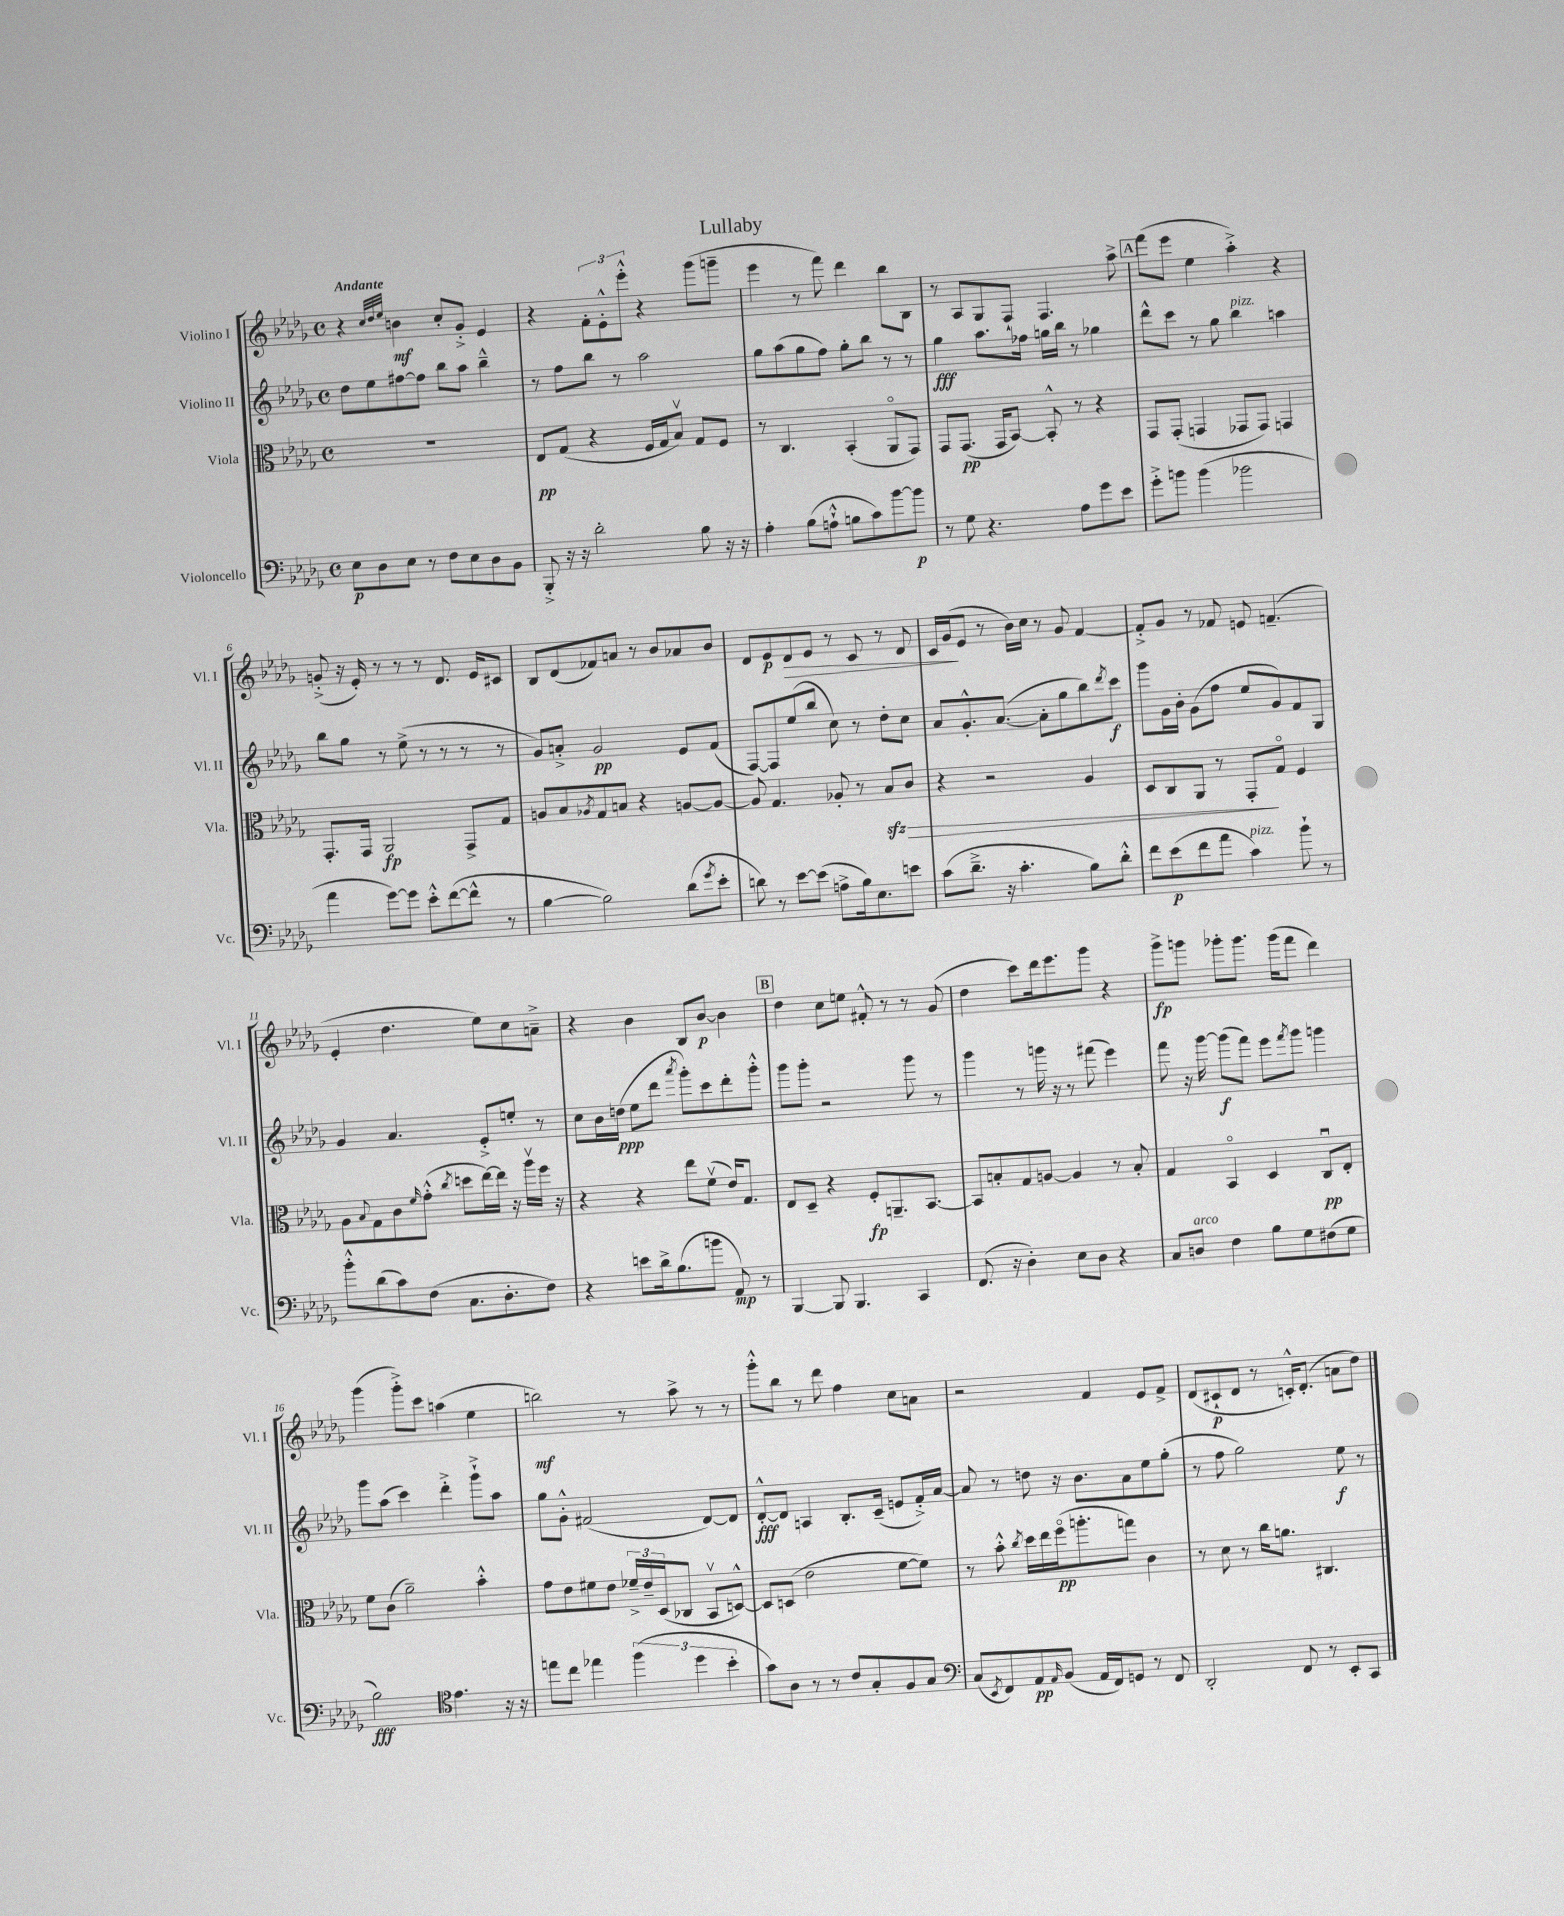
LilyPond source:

\header { title = "Lullaby" }
<<
\new StaffGroup <<
\new Staff = "s0" \with { instrumentName = "Violino I" shortInstrumentName = "Vl. I" } {
    \clef treble \key des \major \defaultTimeSignature \time 4/4 \tempo "Andante"
    r4 \grace { c''32 des''32 ees''32 } b'4\mf c''8-. ges'8-.-> ees'4 |
    r4 \tuplet 3/2 { f'8-. ees'8-.-^ ees'''8-.-^ } r4 ges'''8( g'''8-- |
    ees'''4 r8 f'''8) des'''4 bes''8 bes8 |
    r8 aes8 ges8 f8-! f4. aes''8-> |
    \mark \markup { \box "A" } f'''8( ees'''8 ees''4 aes''4-.->) r4 |
    g'8-.->( r16 ees'16-.) r8 r8 r8 des'8. ees'16 cis'8 |
    bes8 des'8( fes'8) a'8 r8 bes'8 aes'8 bes'8 |
    des'8 ees'8\p des'8\> ees'8 r8 c'8 r8 des'8 |
    c'16 ges'16\!( ees'8 r8 bes'16) c''16 r8 ges'8 f'4~ |
    f'8-.-> ges'8 r8 fes'8 e'8 f'4.--( |
    ees'4-. des''4. ees''8) c''8 a'8---> |
    r4 bes'4 bes8 bes'8~\p bes'4 |
    \mark \markup { \box "B" } des''4 c''8 e''8 fis'8-.-^ r8 r8 ges'8( |
    des''4 c'''8) des'''16 ees'''8. ges'''8 r4 |
    ges'''8->\fp g'''8 ges'''8-. ges'''8. ges'''16( f'''8 des'''4) |
    ges'''4( ges'''8-.->) c'''8 a''4( ees''4 |
    b''2\mf) r8 aes''8-> r8 r8 |
    ges'''8-.-^ bes''8 r8 des'''8 f''4 c''8 a'8 |
    r2 f'4 ees'8 f'8-> |
    des'8( cis'8-!\p des'8 r8 c'16-.-^) des'8.-.( a'8 des''8) \bar "|." |
}
\new Staff = "s1" \with { instrumentName = "Violino II" shortInstrumentName = "Vl. II" } {
    \clef treble \key des \major \defaultTimeSignature \time 4/4
    des''8 ees''8 fis''8~ fis''8 bes''8 aes''8 bes''4---^ |
    r8 f''8 bes''8 r8 aes''2 |
    ges''8 aes''8( ges''8 f''8) ges''8-. bes''8 r8 r8 |
    ges''4\fff aes''8. fes''16 g''16 bes''16 r8 ges''4 |
    \mark \markup { \box "A" } des'''8-^ c'''8 r8 ges''8 bes''4^\markup { \italic "pizz." } a''4 |
    bes''8 ges''8 r8 ees''8->( r8 r8 r8 r8 |
    ges'8) a'8-.-> ges'2\pp ees'8 f'8( |
    f8~) f8 ees''8( bes''8 c''8) r8 des''8-. c''8 |
    aes'8 ges'8.-.-^ aes'8.~( aes'8-. ges''8 bes''8) \acciaccatura { des'''8 } c'''8\f |
    ges'''8 ges'16 bes'16-. ges'8( f''8 ees''8 ges'8) f'8 ges8 |
    ges'4 aes'4. ees'8-.-> e''8-. r8 |
    c''8 bes'16 d''16\ppp( ees''8 des'''8 \acciaccatura { aes'''8 } ges'''8-.) c'''8 des'''8-. ges'''8-.-^ |
    \mark \markup { \box "B" } ges'''8 ges'''8-. r2 ges'''8 r8 |
    ges'''4 r8 g'''16 r16 r8 fis'''8( ees'''4) |
    f'''8 r16 ges'''16~ ges'''8\f( f'''8) ees'''8 \acciaccatura { f'''8 } ges'''8 g'''4 |
    ges'''8 aes''8( c'''4) des'''4-.-> ges'''8-!-> aes''8 |
    ges''8 ges'8-.-^ fis'2( des'8~) des'8 |
    des'8~-.-^\fff des'8 a4 bes8.-. c'16--( e'8 f'16-.->) aes'16~ |
    aes'8 r8 d''8 r16 bes'8. aes'8 ees''8 ges''8-.( |
    r8 f''8 ges''2) ees''8\f r8 \bar "|." |
}
\new Staff = "s2" \with { instrumentName = "Viola" shortInstrumentName = "Vla." } {
    \clef alto \key des \major \defaultTimeSignature \time 4/4
    R1 |
    ees8\pp ges8( r4 f16 ges16 bes8\upbow) ges8 f8 |
    r8 c4. bes,4-.( aes,8\flageolet ges,8) |
    ges,8 ges,8.\pp( ges,16 bes,8~) bes,8-.-^ r8 r4 |
    \mark \markup { \box "A" } ges,8 ges,8-.( g,4 ges,8 ges,8) g,4 |
    ges,8.-. ges,16 aes,2\fp ges,8-> ges8 |
    a8 bes8 \acciaccatura { aes8 } ges8 b8 r4 a8~ a8~ |
    a8 ges4. aes8-. r8 bes8\sfz c'8\> |
    r4 r2 aes4 |
    des8 c8 aes,8 r8 ges,8-.\! ges8\flageolet f4 |
    aes8 \appoggiatura { bes8 } ges8 c'8 \grace { f'16 } ges'8-.-^( \acciaccatura { c''8 } d''8 ees''16~) ees''16 r16 aes''16\upbow f''16 r16 |
    r4 r4 ees''8 f'8\upbow( ees'16) ges8. |
    \mark \markup { \box "B" } ees8 des8-- r4 f8-.\fp a,8.-- bes,8.~ |
    bes,8 b8-. ges8 a8~ a4 r8 b8-. |
    ges4 bes,4\flageolet des4 c8\downbow\pp ees8-. |
    f'8 c'8( aes'2--) bes'4-.-^ |
    ges'8 ees'8 fis'8 ees'8 \tuplet 3/2 { fes'16---> ees'16-- des16( } ces8 bes,8\upbow d8~-^) |
    d8 d8( ees'2 f'8~ f'8) |
    r8 bes'8-.-^ \acciaccatura { c''8 } des''16 ees''16 f''16\flageolet\pp( a''8.-. g''8) c'4 |
    r8 des'8 r8 c''16 a'8. cis4. \bar "|." |
}
\new Staff = "s3" \with { instrumentName = "Violoncello" shortInstrumentName = "Vc." } {
    \clef bass \key des \major \defaultTimeSignature \time 4/4
    ees8\p des8 ees8 r8 f8 ees8 des8 bes,8 |
    bes,,8-.-> r16 r16 des'2-. bes8 r16 r16 |
    aes4-. bes8( a8-!-^ b8 c'8) bes'8~ bes'8\p |
    r8 ges8 r4. aes8 ges'8 ees'8 |
    \mark \markup { \box "A" } ges'8-.-> b'8 b'4( bes'2 |
    aes'4 ges'8~) ges'8 ees'8-.-^ f'8~( f'8-^ r8 |
    bes4~ bes2) des'8( \acciaccatura { ges'8 } ees'8-. |
    d'8) r8 ees'8~ ees'8( a8-> bes16) ees8. e'8 |
    c'8( des'8.---> r16 c'4.-. bes8) des'8-.-^ |
    f'8 ees'8\p( f'8 aes'8 c'4^\markup { \italic "pizz." }) bes'8-! r8 |
    bes'8-.-^ des'8( c'8) f8( c8. des8.-. f8) |
    r4 e'8 des'16-> bes8.( b'8 aes,8\mp) r8 |
    \mark \markup { \box "B" } bes,,4~ bes,,8 bes,,4. c,4 |
    f,8.( r16 des4-.) ees8 des8 r4 |
    c8 d8^\markup { \italic "arco" } f4 bes8 ges8 fis8( ges8 |
    bes2\fff) \clef tenor ees'4. r16 r16 |
    e''8 c''8 ees''4 \tuplet 3/2 { f''4( des''4 bes'4-. } |
    ges'8) aes8 r8 r8 c'8 ges8-. f8 ges8 |
    \clef bass c8( \acciaccatura { ees,8 } f,8) aes,8\pp \grace { aes,16 } bes,8( aes,16 f,16) g,8 r8 f,8 |
    des,2-. f,8 r8 ees,8-. c,8 \bar "|." |
}
>>
>>
